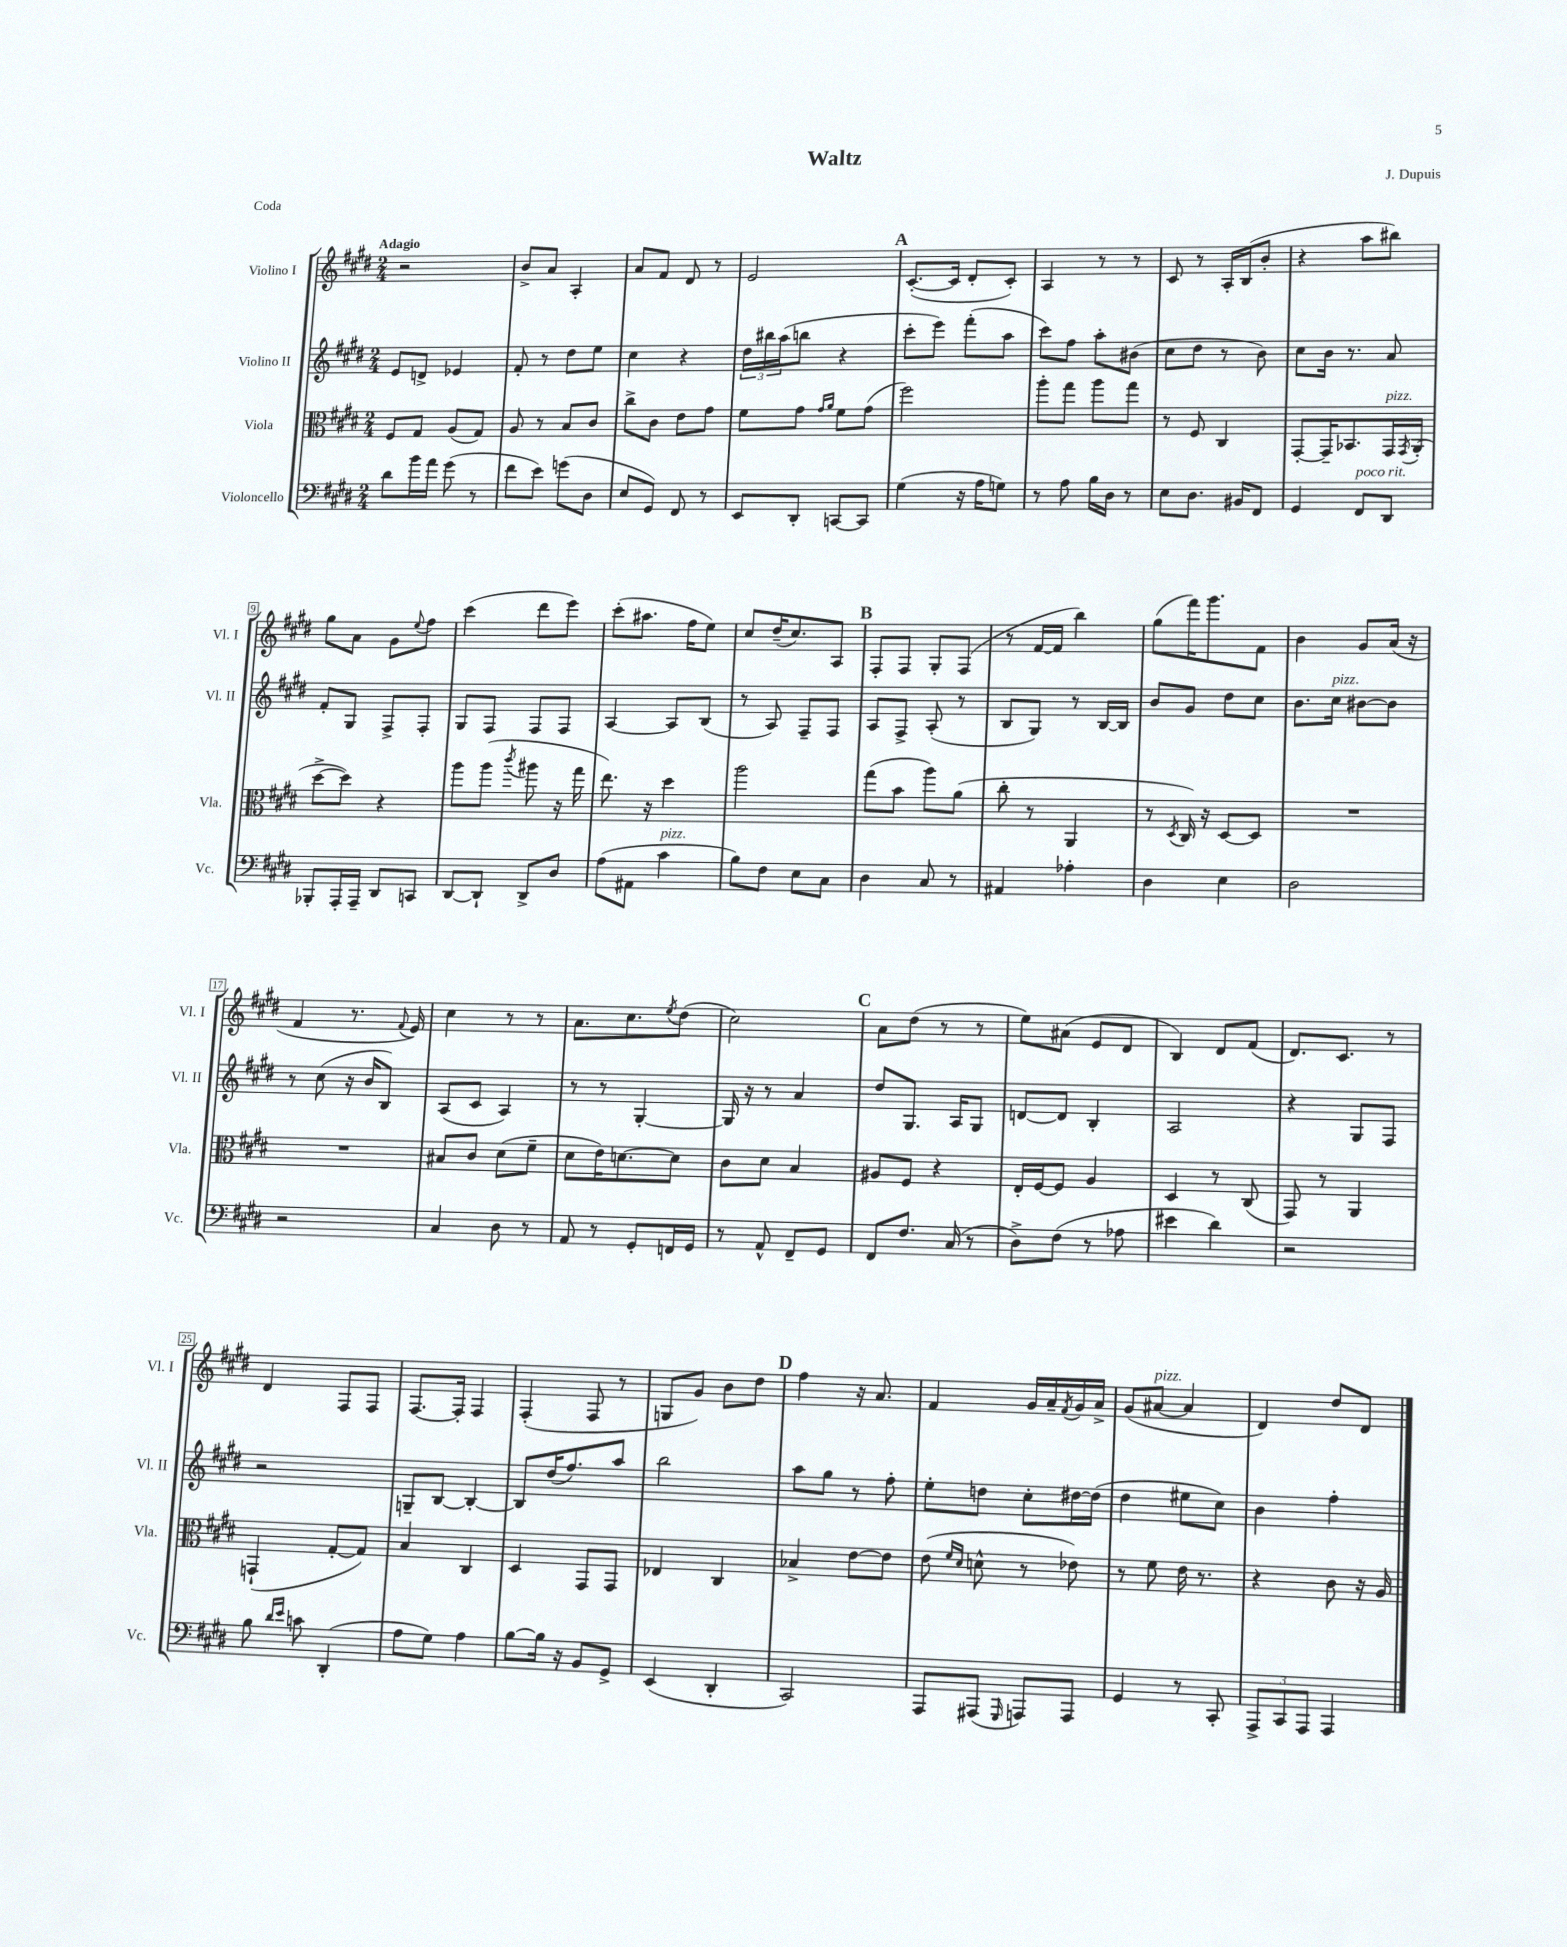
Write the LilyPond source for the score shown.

\header { title = "Waltz" composer = "J. Dupuis" piece = "Coda" }
<<
\new StaffGroup <<
\new Staff = "s0" \with { instrumentName = "Violino I" shortInstrumentName = "Vl. I" } {
    \clef treble \key e \major \numericTimeSignature \time 2/4 \tempo "Adagio"
    r2 |
    b'8-> a'8 a4-. |
    a'8 fis'8 dis'8 r8 |
    e'2 |
    \mark \markup { \bold "A" } cis'8.~-.( cis'16 dis'8-. cis'8-.) |
    a4 r8 r8 |
    cis'8 r8 a16-. b16( b'8-. |
    r4 a''8 bis''8) |
    gis''8 a'8 gis'8 \appoggiatura { e''8 } fis''8 |
    cis'''4( dis'''8 e'''8) |
    cis'''8-.( ais''8. fis''16 e''8) |
    cis''8 dis''16--( cis''8.) a8 |
    \mark \markup { \bold "B" } fis8-. fis8 gis8-. fis8( |
    r8 fis'16~ fis'16 b''4) |
    gis''8( fis'''16) gis'''8. fis'8 |
    b'4 gis'8 a'16( r16 |
    fis'4 r8. \appoggiatura { fis'8 } e'16) |
    cis''4 r8 r8 |
    a'8. cis''8. \acciaccatura { e''8 } dis''8( |
    cis''2) |
    \mark \markup { \bold "C" } a'8 dis''8( r8 r8 |
    e''8) ais'8( e'8 dis'8 |
    b4) dis'8 fis'8( |
    dis'8.) cis'8. r8 |
    dis'4 fis8 fis8 |
    fis8.~ fis16-. fis4 |
    fis4-.( fis8 r8 |
    g8 gis'8) b'8 dis''8 |
    \mark \markup { \bold "D" } fis''4 r16 a'8. |
    fis'4 gis'16 a'16-- \acciaccatura { fis'8 } gis'16 a'16-> |
    gis'8( ais'8~^\markup { \italic "pizz." } ais'4 |
    dis'4) dis''8 dis'8 \bar "|." |
}
\new Staff = "s1" \with { instrumentName = "Violino II" shortInstrumentName = "Vl. II" } {
    \clef treble \key e \major \numericTimeSignature \time 2/4
    e'8 d'8-> ees'4 |
    fis'8-. r8 dis''8 e''8 |
    cis''4 r4 |
    \tuplet 3/2 { dis''16 bis''16 a''16( } b''8 r4 |
    \mark \markup { \bold "A" } cis'''8-. e'''8) fis'''8-.( a''8 |
    cis'''8) fis''8 a''8-. bis'8( |
    cis''8 dis''8 r8 b'8) |
    cis''8 b'16 r8. a'8 |
    fis'8-. gis8 fis8-> fis8-. |
    gis8 fis8 fis8 fis8 |
    a4~ a8 b8( |
    r8 a8) fis8-- fis8 |
    \mark \markup { \bold "B" } a8 fis8-> a8-.( r8 |
    b8 gis8) r8 b16~ b16 |
    b'8 gis'8 dis''8 cis''8 |
    b'8. cis''16^\markup { \italic "pizz." } bis'8~ bis'8 |
    r8 cis''8( r16 b'16 b8) |
    a8( cis'8 a4) |
    r8 r8 gis4~-. |
    gis16 r16 r8 a'4 |
    \mark \markup { \bold "C" } dis''8 gis8. a16 gis8 |
    d'8~ d'8 b4-. |
    a2 |
    r4 gis8 fis8 |
    r2 |
    g8-- b8~ b4~-. |
    b8 dis''16( fis''8.) a''8 |
    b''2 |
    \mark \markup { \bold "D" } a''8 gis''8 r8 fis''8-. |
    e''8-. d''8 cis''8-. dis''16~ dis''16( |
    dis''4 eis''8 cis''8) |
    b'4 fis''4-. \bar "|." |
}
\new Staff = "s2" \with { instrumentName = "Viola" shortInstrumentName = "Vla." } {
    \clef alto \key e \major \numericTimeSignature \time 2/4
    fis8 gis8 a8( gis8) |
    a8 r8 b8 cis'8 |
    cis''8-> cis'8 e'8 gis'8 |
    fis'8 gis'8 \grace { gis'16 a'16 } fis'8 gis'8( |
    \mark \markup { \bold "A" } fis''2) |
    a''8-. gis''8 a''8 gis''8 |
    r8 fis8 cis4 |
    gis,8~-. gis,16-- bes,8. gis,16^\markup { \italic "pizz." } \acciaccatura { gis,8 } a,16-.( |
    dis''8~-> dis''8) r4 |
    a''8 a''8( \acciaccatura { cis'''8 } ais''8 r16 gis''16 |
    e''8.) r16 dis''4 |
    a''2 |
    \mark \markup { \bold "B" } gis''8( b'8 a''8) a'8( |
    cis''8-. r8 a,4 |
    r8 \acciaccatura { dis8 } cis16) r16 dis8~ dis8 |
    R2 |
    R2 |
    bis8 cis'8 dis'8( fis'8-- |
    dis'8 e'16) d'8.~ d'8 |
    cis'8 dis'8 b4 |
    \mark \markup { \bold "C" } ais8 fis8 r4 |
    e16-. fis16~ fis8 a4 |
    dis4 r8 cis8( |
    gis,8) r8 a,4 |
    g,4-!( gis8~-. gis8) |
    b4 cis4 |
    dis4 gis,8 gis,8 |
    ees4 cis4 |
    \mark \markup { \bold "D" } bes4-> e'8~ e'8 |
    e'8( \grace { fis'16 dis'16 } d'8-^ r8 ees'8) |
    r8 fis'8 e'16 r8. |
    r4 cis'8 r16 a16 \bar "|." |
}
\new Staff = "s3" \with { instrumentName = "Violoncello" shortInstrumentName = "Vc." } {
    \clef bass \key e \major \numericTimeSignature \time 2/4
    dis'8 b'16 a'16 gis'8( r8 |
    fis'8 e'8) g'8( dis8 |
    e8 gis,8) fis,8 r8 |
    e,8 dis,8-. c,8~ c,8 |
    \mark \markup { \bold "A" } gis4( r16 a16 g8) |
    r8 a8 b16 dis16 r8 |
    e8 dis8. bis,16 fis,8 |
    gis,4 fis,8^\markup { \italic "poco rit." } dis,8 |
    bes,,8-. a,,16-. a,,16-- dis,8 c,8 |
    dis,8~ dis,8-! dis,8-> dis8 |
    a8( ais,8 cis'4^\markup { \italic "pizz." } |
    b8) fis8 e8 cis8 |
    \mark \markup { \bold "B" } dis4 cis8 r8 |
    ais,4 aes4-. |
    dis4 e4 |
    dis2 |
    r2 |
    cis4 dis8 r8 |
    a,8 r8 gis,8-. f,16 gis,16 |
    r8 a,8-^ fis,8-- gis,8 |
    \mark \markup { \bold "C" } fis,8 fis8. cis16( r8 |
    dis8->) fis8( r8 aes8 |
    eis'4 dis'4) |
    r2 |
    b8 \grace { dis'16 e'16 } c'8 dis,4-.( |
    a8 gis8) a4 |
    b8~ b16 r16 b,8 gis,8-> |
    e,4( dis,4-. |
    \mark \markup { \bold "D" } cis,2) |
    a,,8 ais,,8( \grace { gis,,16 } a,,8) a,,8 |
    gis,4 r8 cis,8-. |
    \tuplet 3/2 { a,,8-> cis,8 a,,8 } a,,4 \bar "|." |
}
>>
>>
\layout { \context { \Score \override BarNumber.stencil = #(make-stencil-boxer 0.1 0.3 ly:text-interface::print) } }
